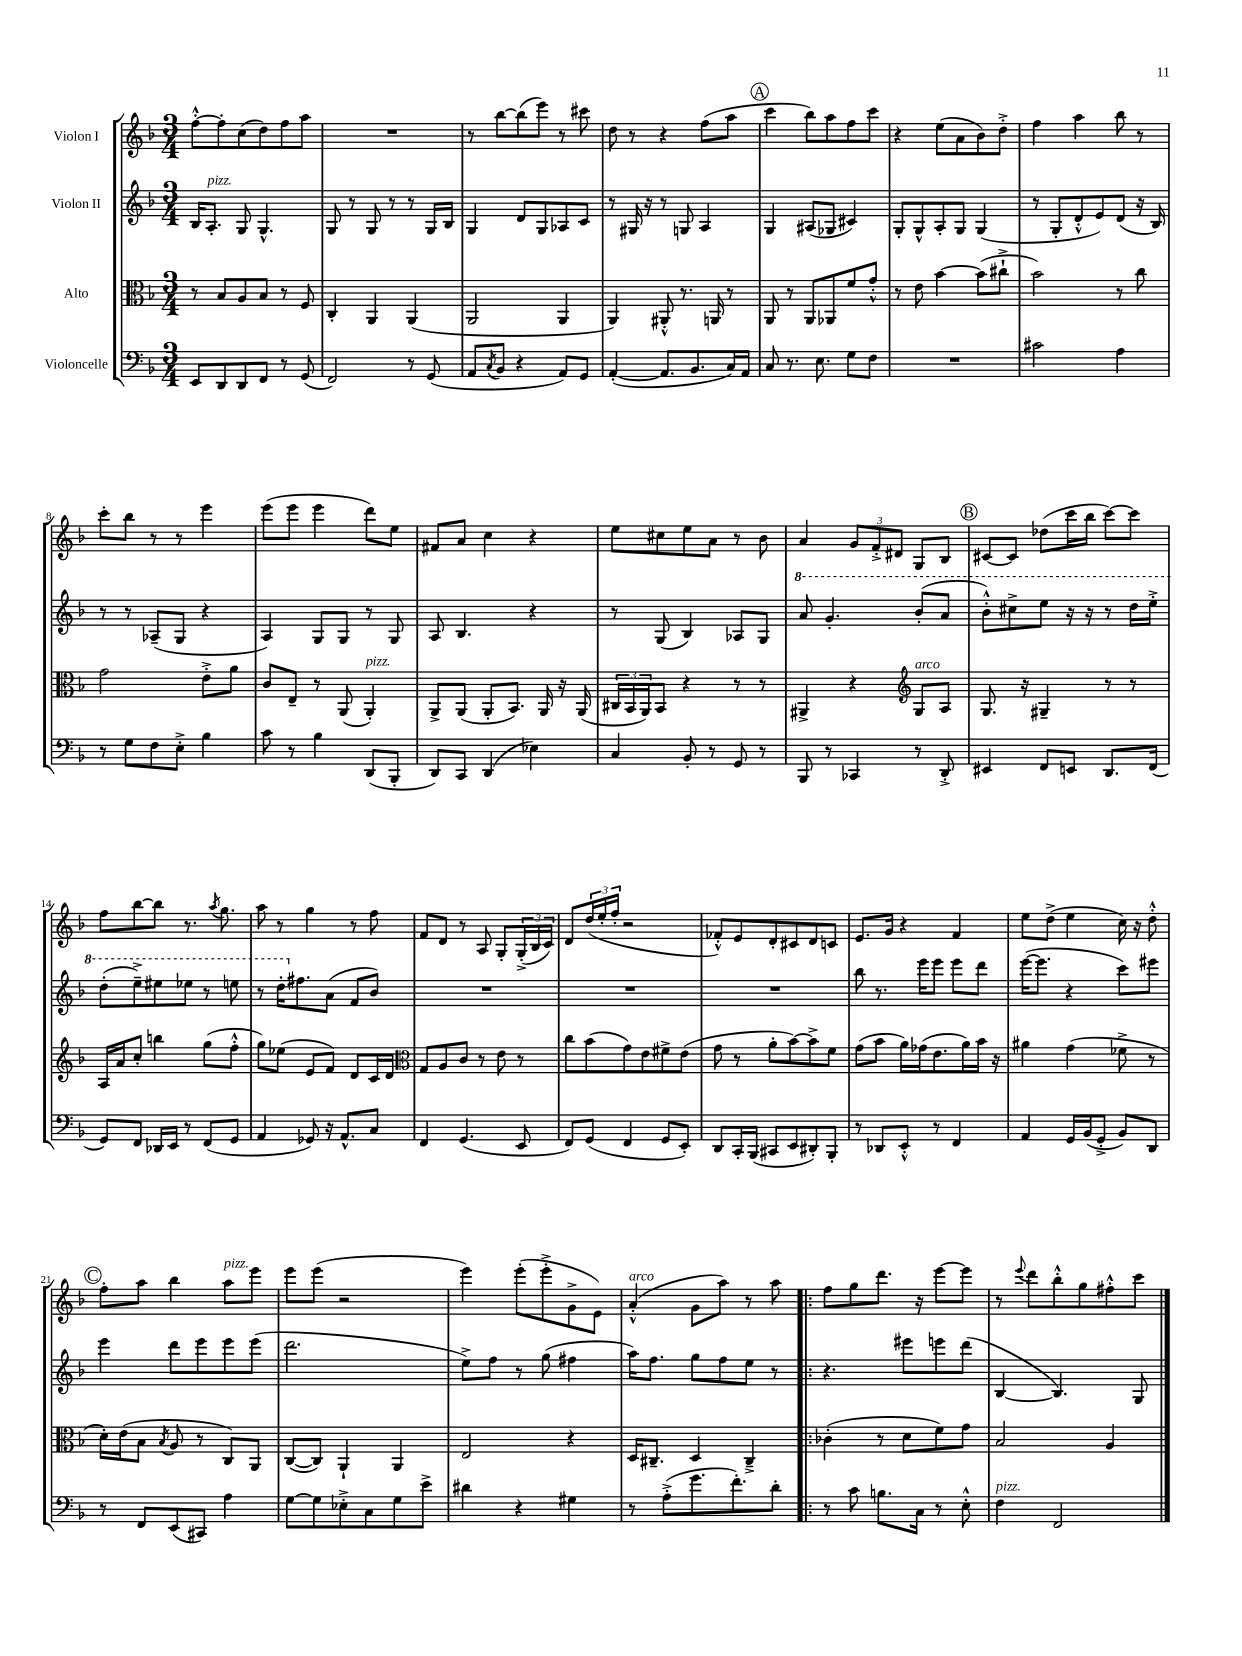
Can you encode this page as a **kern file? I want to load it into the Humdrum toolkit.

**kern	**kern	**kern	**kern
*staff4	*staff3	*staff2	*staff1
*clefF4	*clefC3	*clefG2	*clefG2
*k[b-]	*k[b-]	*k[b-]	*k[b-]
*M3/4	*M3/4	*M3/4	*M3/4
8EE	8r	16B-	[8ff'^^
.	.	8.A'	.
8DD	8B-	.	8ff']
8DD	8A	8G	(8cc
8FF	8B-	4.G^^	8dd)
8r	8r	.	8ff
(8GG	8F	.	8aa
=	=	=	=
2FF)	4C'	8G	2.r
.	.	8r	.
.	4AA	8G	.
.	.	8r	.
8r	(4AA	8r	.
(8GG	.	16G	.
.	.	16B-	.
=	=	=	=
8AA	2AA	4G	8r
8qC	.	.	.
8BB-	.	.	[8bb-
4r	.	8d	(8bb-]
.	.	8G	8eee)
8AA)	4AA	8A-	8r
8GG	.	8c	8ccc#
=	=	=	=
([4AA'	4AA)	8r	8dd
.	.	16G#	8r
.	.	16r	.
8.AA]	8AA#'^^	8r	4r
.	8.r	8G	.
8.BB-	.	.	.
.	.	4A	(8ff
.	16AA	.	.
16C)	8r	.	8aa
16AA	.	.	.
=	=	=	=
8C	8AA	4G	4ccc
8.r	8r	.	.
.	8AA	(8A#	8bb-)
8.E	.	.	.
.	8AA-	8G-	8aa
8G	8f	4c#)	8ff
8F	8g'^^	.	8ccc
=	=	=	=
2.r	8r	8G'	4r
.	8e	8G^^	.
.	[4b-	8A'	(8ee
.	.	8G	8a
.	(8b-]	(4G	8b-)
.	8cc#`^	.	8dd'^
=	=	=	=
2c#	2b-)	8r	4ff
.	.	8G'	.
.	.	8d'^^	4aa
.	.	8e)	.
4A	8r	(8d	8bb-
.	8cc	16r	8r
.	.	16B-)	.
=	=	=	=
8r	2g	8r	8ccc'
8G	.	8r	8bb-
8F	.	(8A-~	8r
8E'^	.	8G	8r
4B-	8e'^	4r	4eee
.	8a	.	.
=	=	=	=
8c	8c	4A)	(8eee
8r	8E~	.	8eee
4B-	8r	8G	4eee
.	(8AA	8G	.
(8DD	4AA')	8r	8ddd)
8BBB-'	.	8G	8ee
=	=	=	=
8DD)	8AA^	8A	8f#
8CC	(8AA	4.B-	8a
(4DD	8AA'	.	4cc
.	8.BB-)	.	.
4E-)	.	4r	4r
.	16AA	.	.
.	16r	.	.
.	(16AA	.	.
=	=	=	=
4C	24C#	8r	8ee
.	24BB-	.	.
.	24AA)	.	.
.	8BB-	(8G	8cc#
8BB-'	4r	4B-)	8ee
8r	.	.	8a
8GG	8r	8A-	8r
8r	8r	8G	8b-
=	=	=	=
8BBB-	4AA#^	8aa	4a
8r	.	4.gg'	.
4CC-	4r	.	12g
.	.	.	12f'^
.	.	.	12d#
*	*clefG2	*	*
8r	8G	(8bb-'	8G
8DD'^	8A	8aa	8B-
=	=	=	=
4EE#	8.G	8bb-'^^)	[8c#
.	.	8ccc#^	8c#]
.	16r	.	.
8FF	4G#~	8eee	(8dd-
8EE	.	16r	16ccc
.	.	16r	16bb-
8.DD	8r	8r	[8ccc)
.	8r	16ddd	8ccc]
(16FF	.	16eee'^	.
=	=	=	=
8GG)	16A	(8ddd'	8ff
.	16a	.	.
8FF	8cc'	8eee~^)	[8bb-
16DD-	4bb	8eee#	8bb-]
16EE	.	.	.
8r	.	8eee-	8.r
(8FF	(8gg	8r	.
.	.	.	8qaa
.	.	.	8.gg
8GG	8ff'^^	8eee	.
=	=	=	=
4AA	8gg)	8r	8aa
.	(8ee-	16ddd'	8r
.	.	8.ff#	.
8GG-)	8e	.	4gg
16r	8f)	(8a	.
8.AA^^	.	.	.
.	8d	8f	8r
8C	16c	8b-)	8ff
.	16d	.	.
=	=	=	=
*	*clefC3	*	*
4FF	8G	2.r	8f
.	8A	.	8d
(4.GG	8c	.	8r
.	8r	.	8A
.	8e	.	8G'
8EE	8r	.	(24G'^
.	.	.	24B-
.	.	.	24c)
=	=	=	=
8FF)	8cc	2.r	8d
(8GG	(8b-	.	(24dd
.	.	.	24ee'
.	.	.	24ff'
4FF	8g)	.	2r
.	8e	.	.
8GG	8f#^	.	.
8EE')	(8e	.	.
=	=	=	=
8DD	8g	2.r	8f-'^^)
16CC'	8r	.	8e
(16BBB-	.	.	.
8CC#	8a'	.	8d'
8EE	[8b-)	.	8c#
8DD#')	8b-^]	.	8d
8BBB-'	8f	.	8c
=	=	=	=
8r	(8g	8bb-	8.e
8DD-	8b-	8.r	.
.	.	.	16g
8EE'^^	16a)	.	4r
.	(16g-	16eee	.
8r	8.e	8eee	.
4FF	.	8eee	4f
.	16a)	.	.
.	16b-	8ddd	.
.	16r	.	.
=	=	=	=
4AA	4a#	([16eee	8ee
.	.	8.eee]	.
.	.	.	(8dd^
16GG	(4g	4r	4ee
(16BB-	.	.	.
8GG'^	.	.	.
8BB-)	8f-^	8ccc)	16cc)
.	.	.	16r
8DD	8r	8eee#	8dd'^^
=	=	=	=
8r	16d')	4eee	8ff'
.	(16e	.	.
8FF	8B-	.	8aa
.	8qB-	.	.
(8EE	8A	8ddd	4bb-
8CC#)	8r	8eee	.
4A	8C)	8eee	8aa
.	8AA	(8eee	8eee
=	=	=	=
[8G	([8C	2.ddd	8eee
8G]	8C])	.	(8eee
8E-'^	4AA`	.	2r
8C	.	.	.
8G	4AA	.	.
8e^	.	.	.
=	=	=	=
4d#	2E	8ee^)	4eee)
.	.	8ff	.
4r	.	8r	(8eee'
.	.	(8gg	8eee'^
4G#	4r	4ff#	8g^
.	.	.	8e)
=	=	=	=
8r	16D	16aa)	(4a'^^
.	8.C#~	8.ff	.
(8A'^	.	.	.
8.g	4D	8gg	8g
.	.	8ff	8aa)
8.f')	.	.	.
.	4C#~^	8ee	8r
8d'	.	8r	8aa
=!|:	=!|:	=!|:	=!|:
8r	(4c-'	4.r	8ff
8c	.	.	8gg
8.B	8r	.	8.ddd
.	8d	8eee#	.
16C	.	.	16r
8r	8f)	8eee	[8eee
8E'^^	8g	(8ddd	8eee]
=	=	=	=
4F	2B-	[4B-	8r
.	.	.	8qqeee
.	.	.	8ddd
2FF	.	4.B-])	8bb-'^^
.	.	.	8gg
.	4A	.	8ff#'^^
.	.	8G	8ccc
==	==	==	==
*-	*-	*-	*-
